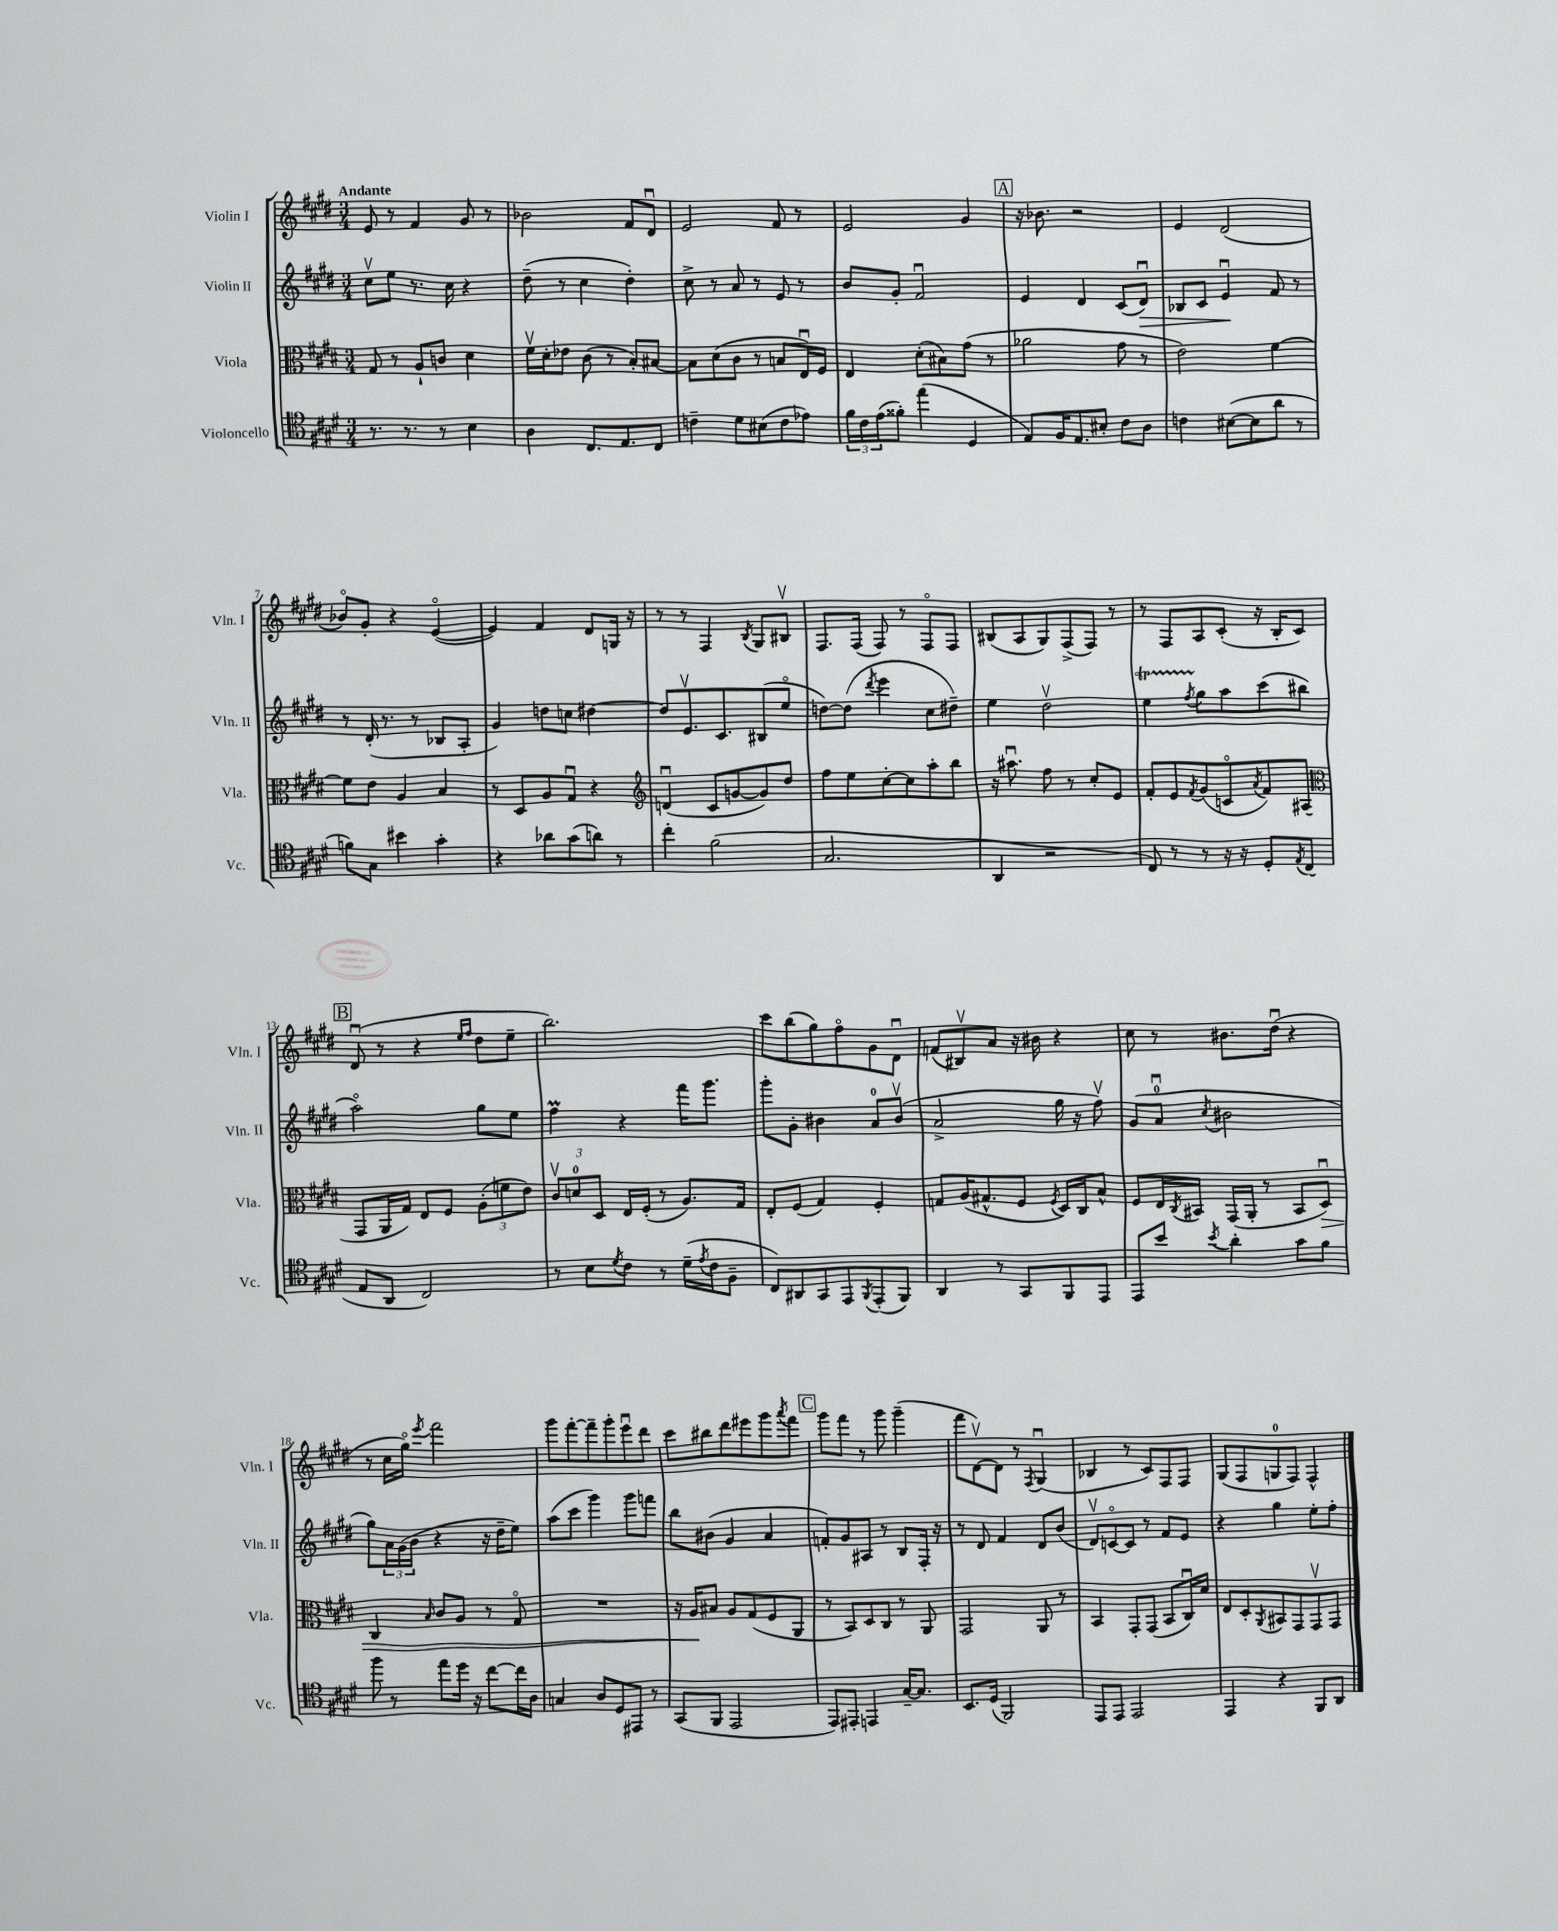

**kern	**kern	**kern	**kern
*staff4	*staff3	*staff2	*staff1
*clefC4	*clefC3	*clefG2	*clefG2
*k[f#c#g#d#]	*k[f#c#g#d#]	*k[f#c#g#d#]	*k[f#c#g#d#]
*M3/4	*M3/4	*M3/4	*M3/4
8.r	8G#	8cc#v	8e
.	8r	8ee	8r
8.r	.	.	.
.	8A`	8.r	4f#
8r	8c	.	.
.	.	16cc#	.
4B	4d#	4r	8g#
.	.	.	8r
=	=	=	=
4A	16f#v	(8dd#~	2b-
.	16d#'	.	.
.	8e-	8r	.
8.C#	(8c#	4cc#	.
.	8r	.	.
8.E	.	.	.
.	8B')	4dd#')	8f#
8C#	[8B#	.	8d#u
=	=	=	=
4c~	8B#]	8cc#^	2e
.	(8d#	8r	.
8d#	8c#	8a	.
(8B#	8r	8r	.
8c	8B	8e	8f#
8e-)	16Eu)	8r	8r
.	16F#	.	.
=	=	=	=
24f#	4E	8b	2e
24c#	.	.	.
(24e	.	.	.
8f##')	.	8g#'	.
(4ee	(8d#'	2f#u	.
.	8B#)	.	.
4D#	(8g#	.	4g#
.	8r	.	.
=	=	=	=
8E)	2a-	4e	16r
.	.	.	8.b-
16F#	.	.	.
8.E	.	.	.
.	.	4d#	2r
8B#'	.	.	.
8c#	8g#	(8c#	.
8A	8r	8d#u)	.
=	=	=	=
4c	2e)	8B-	4e
.	.	8c#	.
([8B#	.	4eu	(2d#
8B#]	.	.	.
8a	[4f#	8f#	.
8r	.	8r	.
=	=	=	=
8f)	8f#]	8r	8b-o)
8G#	8e	(16d#'	8g#'
.	.	8.r	.
4b#	4A	.	4r
.	.	8r	.
4g#'	4B	8B-	([4eo
.	.	8A'	.
=	=	=	=
4r	8r	4g#)	4e])
.	8D#	.	.
8a-	8A	8dd	4f#
(8g#	8G#u	8cc	.
8a)	4r	[4dd#	8d#
8r	.	.	16G
.	.	.	16r
=	=	=	=
*	*clefG2	*	*
4cc#'	(4du	8dd#]	8r
.	.	8.ev	8r
(2f#	8c#	.	4F#
.	.	8.c#	.
.	[8g	.	.
.	.	.	8qB
.	8g])	(8B#	8G#
.	8dd#	8eeo	8B#v
=	=	=	=
2.G#	8ff#	[8dd)	8.F#
.	8ee	(8dd]	.
.	.	.	(16F#
.	.	8qddd#	.
.	[8cc#'	4eee	8F#)
.	8cc#]	.	8r
.	8aa'	8cc#	8F#o
.	8bb	8dd#~)	8F#
=	=	=	=
4AA	16r	4ee	(8B#
.	8.aa#u	.	.
.	.	.	8A
2r	8ff#	2dd#v	8G#)
.	8r	.	(8F#^
.	8cc#'	.	8F#)
.	8e	.	8r
=	=	=	=
8C#)	8f#'	4ee	8r
8r	8e	.	8F#
.	8qf#	8qff#	.
8r	(8g#	8gg#	8A
16r	8co	8aa	(8c#'
16r	.	.	.
.	8qa	.	.
8D#'	8f#)	(8ccc#	16r
.	.	.	16B'
8qE	.	.	.
(8C#	(8A#	8bb#	8c#)
=	=	=	=
*	*clefC3	*	*
8E	8GG#	2aao)	(8d#u
8AA	16AA	.	8r
.	16G#)	.	.
2C#)	8E	.	4r
.	8F#	.	.
.	.	.	16qqee
.	.	.	16qqff#
.	(12A'	8gg#	8dd#
.	12f	.	.
.	.	8ee	8ee~
.	12e)	.	.
=	=	=	=
8r	12c#v	4ff#	2.bb)
.	12d	.	.
8B	.	.	.
.	12D#	.	.
8qd#	.	.	.
8c#	16E	4r	.
.	(16F#'	.	.
8r	8r	.	.
(16d#~	8.A)	16fff#	.
8qe	.	.	.
16c#	.	8.ggg#	.
8F#~	.	.	.
.	16G#	.	.
=	=	=	=
8C#)	8E'	8ggg#'	8ccc#
8AA#	(8F#	8g#'	(8bb
8GG#	4G#)	4b#	8gg#)
8EE	.	.	8ff#o
8qFF#	.	.	.
(8EE'	4F#'	8a	8g#
8FF#)	.	(8b#v	8d#u
=	=	=	=
4AA	8G	2a^	(8f
.	(16A	.	8B#v)
.	8.G#^^	.	.
8r	.	.	8a
8GG#	8F#	.	16r
.	.	.	16b#
.	8qF#	.	.
8FF#	16D#)	16gg#	4r
.	16C#	16r	.
8EE	8B^^	8ff#v)	.
=	=	=	=
8EE	8F#	(8g#	8cc#
8b	16E	8au	8r
.	8qC#	.	.
.	16BB#	.	.
8qb	.	8qcc#	.
4a'	(16GG#	2b#	8.b#
.	16AA'	.	.
.	8r	.	.
.	.	.	(16dd#u
8g#	8BB#	.	4r
8f#	8D#u)	.	.
=	=	=	=
8ff#	4C#	8gg#)	8r
8r	.	24a	16cc#
.	.	(24g#	.
.	.	.	16gg#o)
.	.	24b	.
.	16qqB	.	8qeee
8ee	8c#	4r	2fff#
16dd#	8A	.	.
16r	.	.	.
[8cc#	8r	16r	.
.	.	16dd#~	.
16cc#]	8G#o	8ee)	.
16A	.	.	.
=	=	=	=
4G	2.r	(8aa	8ggg#
.	.	8ccc#	[8fff#'
8A	.	4ggg#)	8fff#~]
8D#	.	.	8ggg#'
8EE#	.	8ggg#	8eeeu
8r	.	8fff	8ddd#
=	=	=	=
(8GG#	16r	8bb	8ccc#
.	16A	.	.
8FF#	8B#	(8b#	8bb#
2EE	8A	4g#	8ddd#
.	(8G#	.	8eee#
.	8F#	4a	8ggg#
.	.	.	8qaaa
.	8AA	.	8fff#
=	=	=	=
8EE)	8r	8f')	8ggg#
8EE#'	8BB)	8g#	8fff#
4EE	8D#	8A#	8r
.	8C#	8r	8ggg#
[16G#~	8r	8B	(4ggg#~
8.G#]	.	.	.
.	8AA	16F#'	.
.	.	16r	.
=	=	=	=
8.BB	2GG#	8r	8fff#
.	.	8d#	[8d#v)
(16D#	.	.	.
2FF#)	.	4f#	8d#]
.	.	.	8r
.	.	.	8qF#
.	8AA	8d#	(4G#u
.	8r	(8b	.
=	=	=	=
8EE	4BB	8d#v)	4B-
8EE	.	[8co	.
2EE	8GG#'	8c]	8r
.	(8GG#	8r	8c#)
.	8BB	8f#	8F#
.	16C#u)	8e	8F#
.	16d#	.	.
=	=	=	=
4EE	8E	4r	(8G#
.	8D#'	.	8F#
.	8qAA	.	.
4r	8BB#	4gg#	8G
.	8GG#	.	8F#)
8FF#	8GG#v	8ee'	4F#^^
8AA	8GG#	8ff#'	.
==	==	==	==
*-	*-	*-	*-
